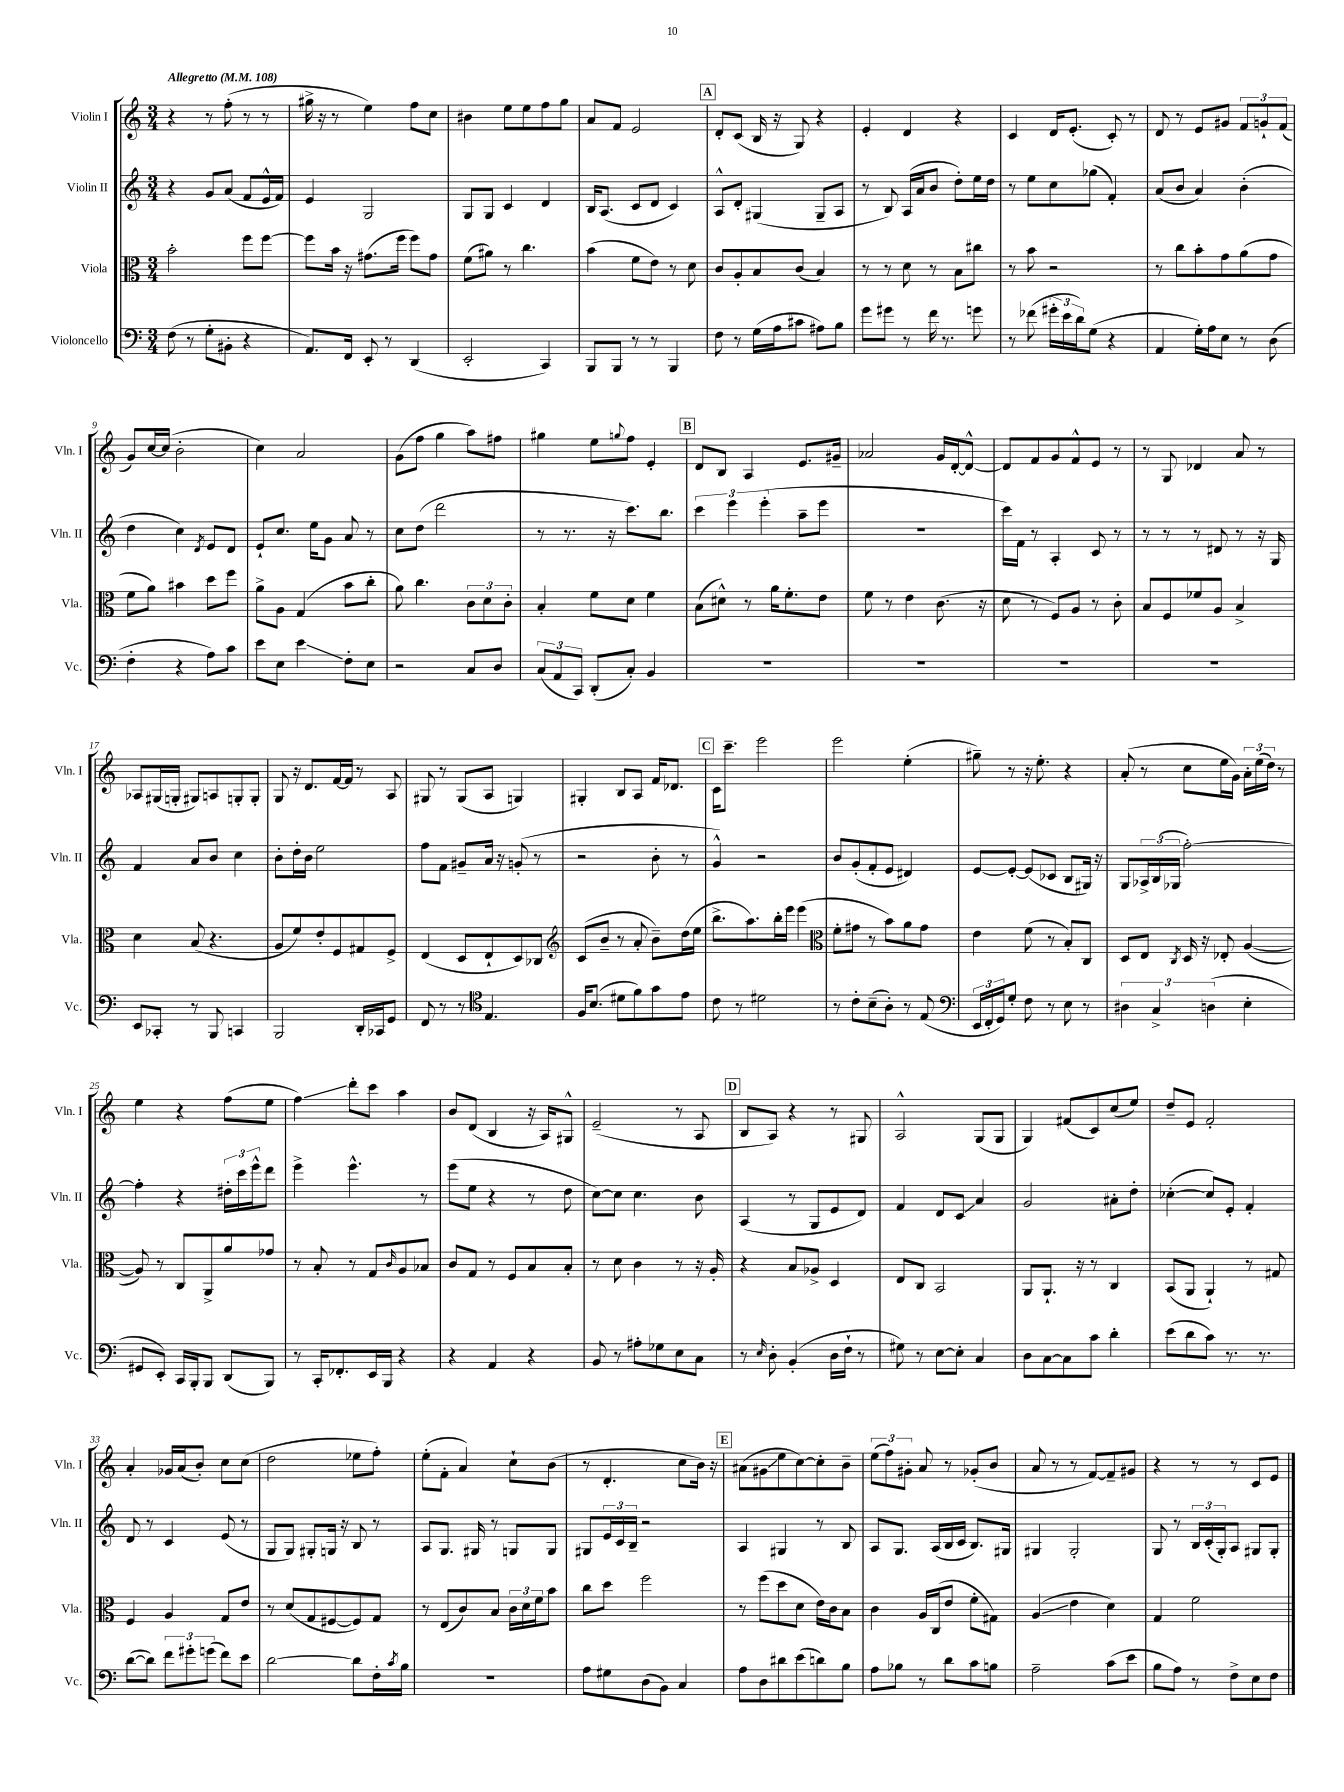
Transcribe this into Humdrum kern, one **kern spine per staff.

**kern	**kern	**kern	**kern
*staff4	*staff3	*staff2	*staff1
*clefF4	*clefC3	*clefG2	*clefG2
*k[]	*k[]	*k[]	*k[]
*M3/4	*M3/4	*M3/4	*M3/4
*MM108	*MM108	*MM108	*MM108
(8F\	2b'\	4r	4r
8r	.	.	.
8G'\L	.	8g/L	8r
8BB#'\J	.	(8a/J	(8ff'\
4r	8ff\L	8f/L	8r
.	[8ff\J	16e^^/L	8r
.	.	16f/JJ)	.
=	=	=	=
8.AA/L)	8ff\]L	4e/	16gg#^\
.	.	.	16r
.	16b\Jk	.	8r
16FF/Jk	16r	.	.
8EE'/	(8.g#\L	2G/	4ee\)
8r	.	.	.
.	16ff\Jk	.	.
(4DD/	8ff\L)	.	8ff\L
.	8g#\J	.	8cc\J
=	=	=	=
2EE'/	(8f\L	8G/L	4b#\
.	8a#\J)	8G/J	.
.	8r	4c/	8ee\L
.	4.cc\	.	8ee\
4CC/)	.	4d/	8ff\
.	.	.	8gg\J
=	=	=	=
8BBB/L	(4b\	16B/LK	8a/L
.	.	(8.A/J	.
8BBB/J	.	.	8f/J
8r	8f\L	8c/L	2e/
8r	8e\J)	8d/J	.
4BBB/	8r	4c/)	.
.	8d\	.	.
=	=	=	=
8F\	8c/L	8A^^/L	8d'/L
8r	8A'/	8d'/J	(8c/J
(16G\LL	8B/	(4G#/	16B/
16A\J	.	.	16r
8c#\J	(8c/J	.	8G/)
8A#\L)	4B/)	8G#~/L	4r
8B\J	.	8A/J	.
=	=	=	=
8g\L	8r	8r	4e'/
8g#\J	8r	8B/)	.
8r	8d\	(16A/LL	4d/
.	.	16a/J	.
16f\	8r	8b/J	.
8.r	.	.	.
.	8B\L	8dd'\L)	4r
8g\	8cc#\J	16ee\L	.
.	.	16dd\JJ	.
=	=	=	=
8r	8r	8r	4c/
(8f-\	8b\	8ee\L	.
24g#'\LL	2r	8cc\	16d/LK
24e\	.	.	.
.	.	.	(8.e'/J
24d\J)	.	.	.
(8G\J	.	(8gg-\J	.
4r	.	4f'/)	8c'/)
.	.	.	8r
=	=	=	=
4AA/	8r	(8a/L	8d/
.	8cc\L	8b/J	8r
16G'\LL)	8b'\	4a/)	8e/L
16A\J	.	.	.
8E\J	8g\	.	8g#/J
8r	(8a\	(4b'\	12f/L
.	.	.	12g`/
(8D\	8g\J	.	.
.	.	.	(12f/J
=	=	=	=
4F'\	8f\L	4dd\	8g/L)
.	8a\J)	.	[16cc/L
.	.	.	(16cc/]JJ
4r	4b#\	4cc\)	2b'\
.	.	8qd/	.
8A\L)	8dd\L	8e/L	.
8c\J	8ff\J	8d/J	.
=	=	=	=
8e\L	8a^\L	8e`/L	4cc\)
8E\J	8A\J	8.cc/J	.
4e\	(4G/	.	2a/
.	.	16ee\LK	.
.	.	8g\J	.
8F'\L	8b\L	8a/	.
8E\J	8cc'\J	8r	.
=	=	=	=
2r	8a\)	8cc\L	(8g\L
.	4.cc\	(8dd\J	8ff\J
.	.	2ddd\	4gg\
8C/L	12c\L	.	8aa\L)
.	12d\	.	.
8D/J	.	.	8ff#\J
.	12c'\J	.	.
=	=	=	=
(12C/L	4B'/	8r	4gg#\
12AA/	.	.	.
.	.	8.r	.
12CC/J)	.	.	.
(8DD'/L	8f\L	.	8ee\L
.	.	16r	.
.	.	.	8qqgg/
8C'/J)	8d\J	8.ccc\L)	8ff\J
4BB/	4f\	.	4e'/
.	.	8.bb\J	.
=	=	=	=
2.r	(8B\L	6ccc\	8d/L
.	8d#^^\J)	.	8B/J
.	.	6eee\	.
.	8r	.	4A/
.	.	(6eee'\	.
.	16a\LK	.	.
.	8.f'\	.	.
.	.	8aa~\L	8.e/L
.	8e\J	8eee\J	.
.	.	.	16g#~/Jk
=	=	=	=
2.r	8f\	2.r	2a-/
.	8r	.	.
.	4e\	.	.
.	(8.c\	.	16g/LL
.	.	.	[16d'/J
.	.	.	8d^^/_J
.	16r	.	.
=	=	=	=
2.r	8d\	16ccc\LL)	8d/]L
.	.	16f\JJ	.
.	8r	8r	8f/
.	8F/L)	4A'/	8g/
.	8A/J	.	8f^^/
.	8r	8c/	8e/J
.	8c'\	8r	8r
=	=	=	=
2.r	8B/L	8r	8r
.	8F/	8r	8G/
.	8f-/	8r	4d-/
.	8A/J	8d#/	.
.	4B^/	8r	8a/
.	.	16r	8r
.	.	16G/	.
=	=	=	=
8EE/L	4d\	4f/	8A-/L
8CC-'/J	.	.	(16G#/L
.	.	.	16G'/JJ
8r	(8B/	8a/L	8G#/L)
8BBB/	4.r	8b/J	8A/
4CC/	.	4cc\	8G'/
.	.	.	8G'/J
=	=	=	=
2BBB/	8A/L	8b'\L	8G/
.	8f/)	16dd'\L	16r
.	.	16b\JJ	8.d/L
.	8e'/	2ee\	.
.	8F/	.	[16f/L
.	.	.	16f/]JJ
16DD'/LL	8G#/	.	8r
16CC-/J	.	.	.
8GG/J	8F^/J	.	8A/
=	=	=	=
8FF/	(4E/	8ff\L	8G#/
8r	.	8f\J	8r
8r	8D/L	8g#~/L	(8G#/L
*clefC4	*	*	*
4.E/	8E`/	16a/Jk	8A/J
.	.	16r	.
.	8D/)	(8g'/	4G/)
.	8C-/J	8r	.
=	=	=	=
*	*clefG2	*	*
16F/LK	(8c/L	2r	4G#'/
(8.B/J	.	.	.
.	8b~/J	.	.
8d#\L	8r	.	8B/L
8f\)	8a'/	.	8A/J
8g\	8b~\L)	8b'\	16f/LK
.	.	.	8.d-/J
8e\J	(16dd\L	8r	.
.	16ee\JJ	.	.
=	=	=	=
8c\	8.bb^\L	4g^^/)	16c\LK
.	.	.	8.ccc~\J
8r	.	.	.
.	8.aa\)	.	.
2d#\	.	2r	2eee\
.	16bb'\L	.	.
.	16eee\JJ	.	.
.	(4eee\	.	.
=	=	=	=
*	*clefC3	*	*
8r	8f'\L	8b/L	2eee\
8c'\L	8g#\J	(8g'/	.
(8B~\	8r	8f'/	.
8A'\J)	8b\L)	8e/J	.
8r	8a\	4d#/)	(4ee'\
(8E/	8g#\J	.	.
=	=	=	=
*clefF4	*	*	*
24EE/LL	4e\	[8e/L	8gg#~\)
24FF'/	.	.	.
24GG/J)	.	.	.
8G'/J	.	8e'/_J	8r
8F\	(8f\	(8e/]L	16r
.	.	.	8.ee'\
8r	8r	8c-/J	.
8E\	8B'/L)	8B/L	4r
8r	8C/J	16G#/Jk)	.
.	.	16r	.
=	=	=	=
6D#\	8D/L	8G/L	(8a'/
.	8E/J	24A-^/L	8r
6C^/	.	(24B/	.
.	.	24G-/JJ	.
.	8qC/	.	.
.	16D/	[2ff'\)	8cc\L
.	16r	.	.
(6D\	.	.	.
.	8E-'/	.	16ee\L
.	.	.	16g\JJ)
4E'\	([4A/	.	24a'\LL
.	.	.	(24ee\
.	.	.	24dd\JJ)
.	.	.	8r
=	=	=	=
8GG#/L	8A/])	4ff'\]	4ee\
8EE'/J)	8r	.	.
16CC/LL	8C/L	4r	4r
16BBB'/J	.	.	.
8BBB/J	8AA^/	.	.
(8DD/L	8a/	24dd#'\LL	(8ff\L
.	.	24ccc\	.
.	.	24eee^^\J	.
8BBB/J)	8g-/J	8ddd\J	8ee\J
=	=	=	=
8r	8r	4eee^\	4ff\)
16CC'/LK	8B'/	.	.
8.FF-'/	.	.	.
.	8r	4.eee^^\	8ddd'\L
16EE/L	8G/L	.	8ccc\J
16BBB/JJ	.	.	.
.	16qqc/	.	.
4r	8A/	.	4aa\
.	8B-/J	8r	.
=	=	=	=
4r	8c/L	(8eee\L	8b/L
.	8G/J	8ee\J	(8d/J
4AA/	8r	4r	4B/
.	8F/L	.	.
4r	8B/	8r	16r
.	.	.	16A/LK)
.	8B'/J	8dd\	8G#^^/J
=	=	=	=
8BB/	8r	[8cc\L)	(2e~/
8r	8d\	8cc\]J	.
8A#'\L	4c\	4.cc\	.
8G-\	.	.	.
8E\	8r	.	8r
8C\J	16r	8b\	8A/
.	16A'/	.	.
=	=	=	=
8r	4r	(4A/	8B/L
16qqE/	.	.	.
8D'\	.	.	8A/J)
(4BB'/	8B/L	8r	4r
.	8A-^/J	8G/L	.
16D\LL	4D/	8e/	8r
16F`\JJ	.	.	.
8r	.	8d/J)	8G#/
=	=	=	=
8G#\)	8E/L	4f/	2A^^/
8r	8C/J	.	.
[8E\L	2BB/	8d/L	.
8E'\]J	.	8c/J	.
4C/	.	4a/	(8G/L
.	.	.	8G/J
=	=	=	=
8D\L	8AA/L	2g/	4G/)
[8C\	8.AA`/J	.	.
8C\]	.	.	(8f#/L
.	16r	.	.
8c\J	8r	.	8c/)
4d'\	4C/	8a#'\L	(8cc/
.	.	8dd'\J	8ee/J)
=	=	=	=
(8e\L	(8BB/L	([4cc-'\	8dd~/L
8d\	8AA/J	.	8e/J
8c\J)	4AA`/)	8cc-/]L)	2f'/
8.r	.	8e'/J	.
.	8r	4f'/	.
8.r	.	.	.
.	8G#/	.	.
=	=	=	=
([8d\L	4F/	8d/	4a'/
8d\]J)	.	8r	.
12f\L	4A/	4c/	16g-/LL
.	.	.	(16a/J
12g#'\	.	.	.
.	.	.	8b'/J)
(12g\J	.	.	.
8f\L)	8G/L	(8e/	8cc\L
8e\J	8e/J	8r	(8cc\J
=	=	=	=
[2d\	8r	8G/L	2dd\
.	(8d/L	8G/J)	.
.	8G/	8G#'/L	.
.	[8F#/	16G/Jk	.
.	.	16r	.
8d\]L	8F#/])	8B/	8ee-\L
16F'\L	8G/J	8r	8ff'\J)
8qc/	.	.	.
16B\JJ	.	.	.
=	=	=	=
2.r	8r	8A/L	(8ee'\L
.	(8E/L	8.G/J	8f'\J
.	8c/)	.	4a/)
.	.	16G#/	.
.	8B/J	8r	.
.	24c\LL	8G/L	8cc`\L
.	24d\	.	.
.	24f\J	.	.
.	8b\J	8G/J	(8b\J
=	=	=	=
8A\L	8cc\L	8G#/L	8r
8G#\	8dd\J	24e/L	4.d'/
.	.	24c/	.
.	.	24B~/JJ	.
(8D\	2ff\	2r	.
8BB\J)	.	.	.
4C/	.	.	8cc\L
.	.	.	16b\Jk)
.	.	.	16r
=	=	=	=
8A\L	8r	4A/	(8a#\L
8D\	(8ff\L	.	8g#\
8d#\	8dd\	4G#/	8ee\
(8e\	8d\J	.	[8cc\)
8d\)	16e\LL)	8r	8cc'\]
.	16c\J	.	.
8B\J	8B\J	8B/	8b~\J
=	=	=	=
8A\L	4c\	8A/L	(12ee\L
.	.	.	12ff\)
8B-\J	.	8.G/J	.
.	.	.	12g#'\J
8r	16A/LL	.	8a/
.	(16C/J	(16A/LL	.
8d\L	8e/J	16B/	8r
.	.	16c/JJ	.
8c\	8f'\L	8.B/L)	(8g-'/L
8B\J	8G#\J)	.	8b/J
.	.	16G#/Jk	.
=	=	=	=
2A~\	(4A/	4G#/	8a/
.	.	.	8r
.	4e\	2G#'/	8r
.	.	.	[8f/L)
(8c\L	4d\)	.	8f~/]
8e\J	.	.	8g#/J
=	=	=	=
8B\L	4G/	8G/	4r
8A\J)	.	8r	.
8r	2f\	24B/LL	8r
.	.	(24c'/	.
.	.	24G'/J)	.
8F^\L	.	8A/J	8r
8E\	.	8G#/L	8c/L
8F\J	.	8G#'/J	8e/J
==	==	==	==
*-	*-	*-	*-
